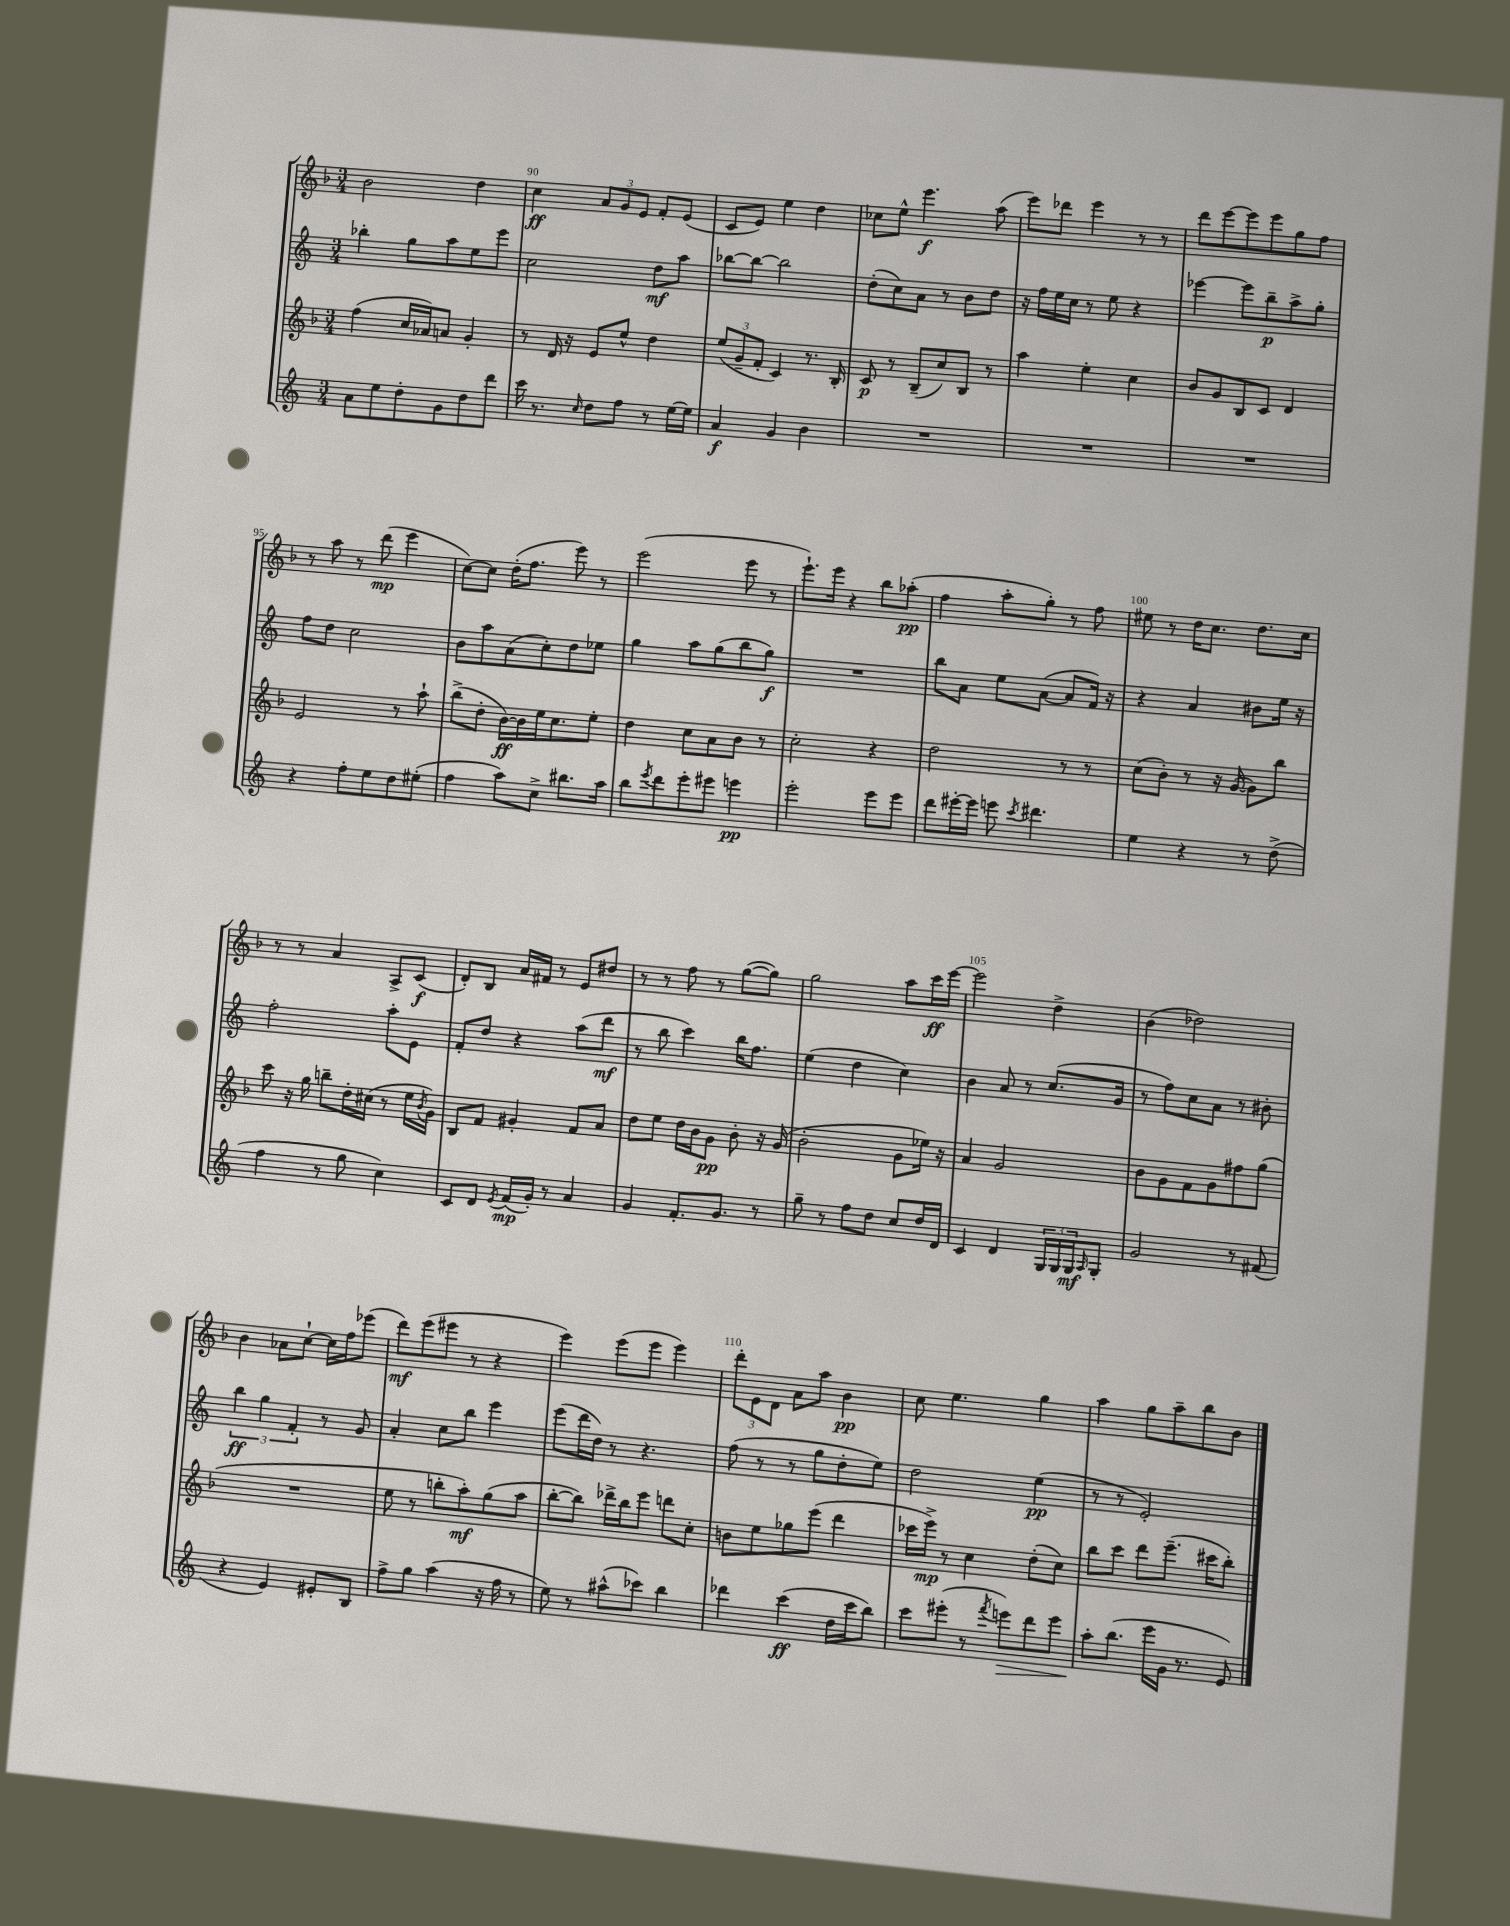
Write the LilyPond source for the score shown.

<<
\new StaffGroup <<
\new Staff = "s0" {
    \clef treble \key f \major \numericTimeSignature \time 3/4
    bes'2 d''4 |
    c''4\ff \tuplet 3/2 { a'8 g'8 e'8 } f'8-. e'8( |
    c'8 e'8) e''4 d''4 |
    ces''8 e''8-^ e'''4.\f a''8( |
    e'''8) des'''8 e'''4 r8 r8 |
    d'''8 e'''8~ e'''8 e'''8 g''8 f''8 |
    r8 a''8 r8 d'''8\mp( e'''4 |
    c''8~) c''8 d''16-.( f''8. e'''8) r8 |
    e'''2( e'''8 r8 |
    e'''8.-!) e'''16 r4 bes''8 aes''8-.\pp( |
    f''4 a''8-. g''8-.) r8 f''8 |
    eis''8 r8 d''16 c''8. d''8. c''16 |
    r8 r8 a'4 a8-> c'8\f( |
    d'8-.) bes8 a'16 fis'16 r8 e'8 dis''8 |
    r8 r8 f''8 r8 g''8~( g''8) |
    g''2 a''8 c'''16\ff e'''16~ |
    e'''2 d''4-> |
    bes'4( des''2) |
    bes'4 aes'8 c''8~-! c''16 f''16 ees'''8( |
    d'''8\mf) e'''8( eis'''8 r8 r4 |
    e'''4) e'''8( e'''8 e'''4) |
    \tuplet 3/2 { d'''8-. e'8 d'8 } a'8 a''8 bes'4\pp |
    c''8 e''4. g''4 |
    a''4 g''8 a''8-- bes''8 bes'8 \bar "|." |
}
\new Staff = "s1" {
    \clef treble \key c \major \numericTimeSignature \time 3/4
    bes''4-. g''8 a''8 e''8 e'''8 |
    c''2 d''8\mf a''8 |
    bes''8~ bes''8~ bes''2 |
    d''8-.( c''8) a'8 r8 b'8 d''8 |
    r16 f''16 e''16 c''16 r8 e''8 r4 |
    ees'''4~ ees'''8 b''8--\p a''8-> g''8-. |
    f''8 d''8 c''2 |
    b'8 a''8 a'8( c''8-.) d''8 ees''8 |
    g''4 a''8 g''8( b''8 g''8\f) |
    R2. |
    b''8 a'8 e''8 a'8~( a'8 f'16) r16 |
    r4 a'4 bis'8 e''16 r16 |
    f''2-. a''8-. e'8 |
    f'8-. d''8 r4 a''8( d'''8\mf |
    r8 b''8 c'''4) b''16 f''8. |
    e''4( d''4 c''4) |
    b'4 a'8 r8 c''8.( g'16 |
    r8 f''8) c''8 a'8 r8 bis'8-. |
    \tuplet 3/2 { b''4\ff g''4 f'4-. } r8 g'8 |
    a'4-. c''8 b''8 e'''4 |
    e'''8( d'''16 d''16) r8 r4. |
    f''8( r8 r8 g''8 d''8-. e''8) |
    d''2 e''4\pp( |
    r8 r8 e'2-.) \bar "|." |
}
\new Staff = "s2" {
    \clef treble \key f \major \numericTimeSignature \time 3/4
    f''4( c''16 aes'16) a'8 g'4-. |
    r8 d'16 r16 e'8 e''8-^ d''4 |
    \tuplet 3/2 { e''8( g'8-- f'8-. } c'4) r8. bes16-. |
    c'8\p r8 bes8--( c''8) bes8 r8 |
    a''4 e''4-. c''4 |
    bes'8 g'8 bes8 c'8 d'4 |
    e'2 r8 a''8-! |
    bes''8->( d''8-. bes'16~\ff) bes'16 e''16 c''8. e''8-. |
    d''4 c''8 a'8 bes'8 r8 |
    c''2-. r4 |
    d''2 r8 r8 |
    c''8( bes'8-.) r8 r16 g'16~( g'8) bes''8 |
    c'''8 r16 g''16 b''8-- d''16-. cis''16( r8 e''16 \acciaccatura { bes'8 } g'16) |
    bes8 f'8 gis'4-. f'8 a'8 |
    d''8 e''8 d''16 bes'16 g'8\pp bes'8-. r16 g'16( |
    bes'2-. g'8 ees''16) r16 |
    a'4 g'2 |
    bes'8 g'8 f'8 g'8 fis''8 g''8( |
    R2. |
    e''8 r8 b''8-. a''8-.\mf) g''8( a''8 |
    bes''8~-. bes''8) des'''16-> bes''16 e'''8 d'''8 c''8-. |
    b'8 e''8 ges''8 e'''8( d'''4 |
    ces'''16 e'''16->\mp) r8 c''4 d''8-.( c''8) |
    bes''8 c'''8 d'''8 e'''8.--( cis'''16 bes''8-.) \bar "|." |
}
\new Staff = "s3" {
    \clef treble \key c \major \numericTimeSignature \time 3/4
    a'8 e''8 d''8-. g'8 d''8 d'''8 |
    c'''16 r8. \grace { c''16 } d''8 f''8 r8 e''16~ e''16 |
    a'4\f g'4 b'4 |
    R2. |
    R2. |
    R2. |
    r4 f''8-. e''8 d''8 eis''8-.( |
    f''4 a''8) c''8-> bis''8. a''16 |
    b''8 \acciaccatura { e'''8 } d'''8 e'''8-. eis'''8 e'''4\pp |
    e'''2-. e'''8 e'''8 |
    d'''8 eis'''16~-. eis'''16 e'''8 \acciaccatura { c'''8 } dis'''4. |
    e''4 r4 r8 d''8->( |
    f''4 r8 g''8 c''4) |
    c'8 d'8 \acciaccatura { e'8 } f'16\mp( g'16-.) r8 a'4 |
    g'4 f'8.-. g'8. r8 |
    g''8-- r8 f''8 d''8 c''8 d''16 d'16 |
    c'4 d'4 \tuplet 3/2 { g16 g16 g16\mf } \grace { a16 } g8-. |
    g'2 r8 fis'8( |
    r4 e'4) eis'8-. b8 |
    f''8-> g''8 a''4( r16 f''16 r8 |
    e''8) r8 ais''8-^( ces'''8) b''4 |
    des'''4 c'''4\ff( d''16 c'''16 b''8) |
    c'''8 eis'''8-.( r8 \acciaccatura { f'''8 } e'''8\>) d'''8 e'''8 |
    a''8-.\! b''8.( e'''16 g'16 r8. e'8) \bar "|." |
}
>>
>>
\layout { \context { \Score currentBarNumber = #89 \override BarNumber.break-visibility = ##(#f #t #t) barNumberVisibility = #(every-nth-bar-number-visible 5) } }
